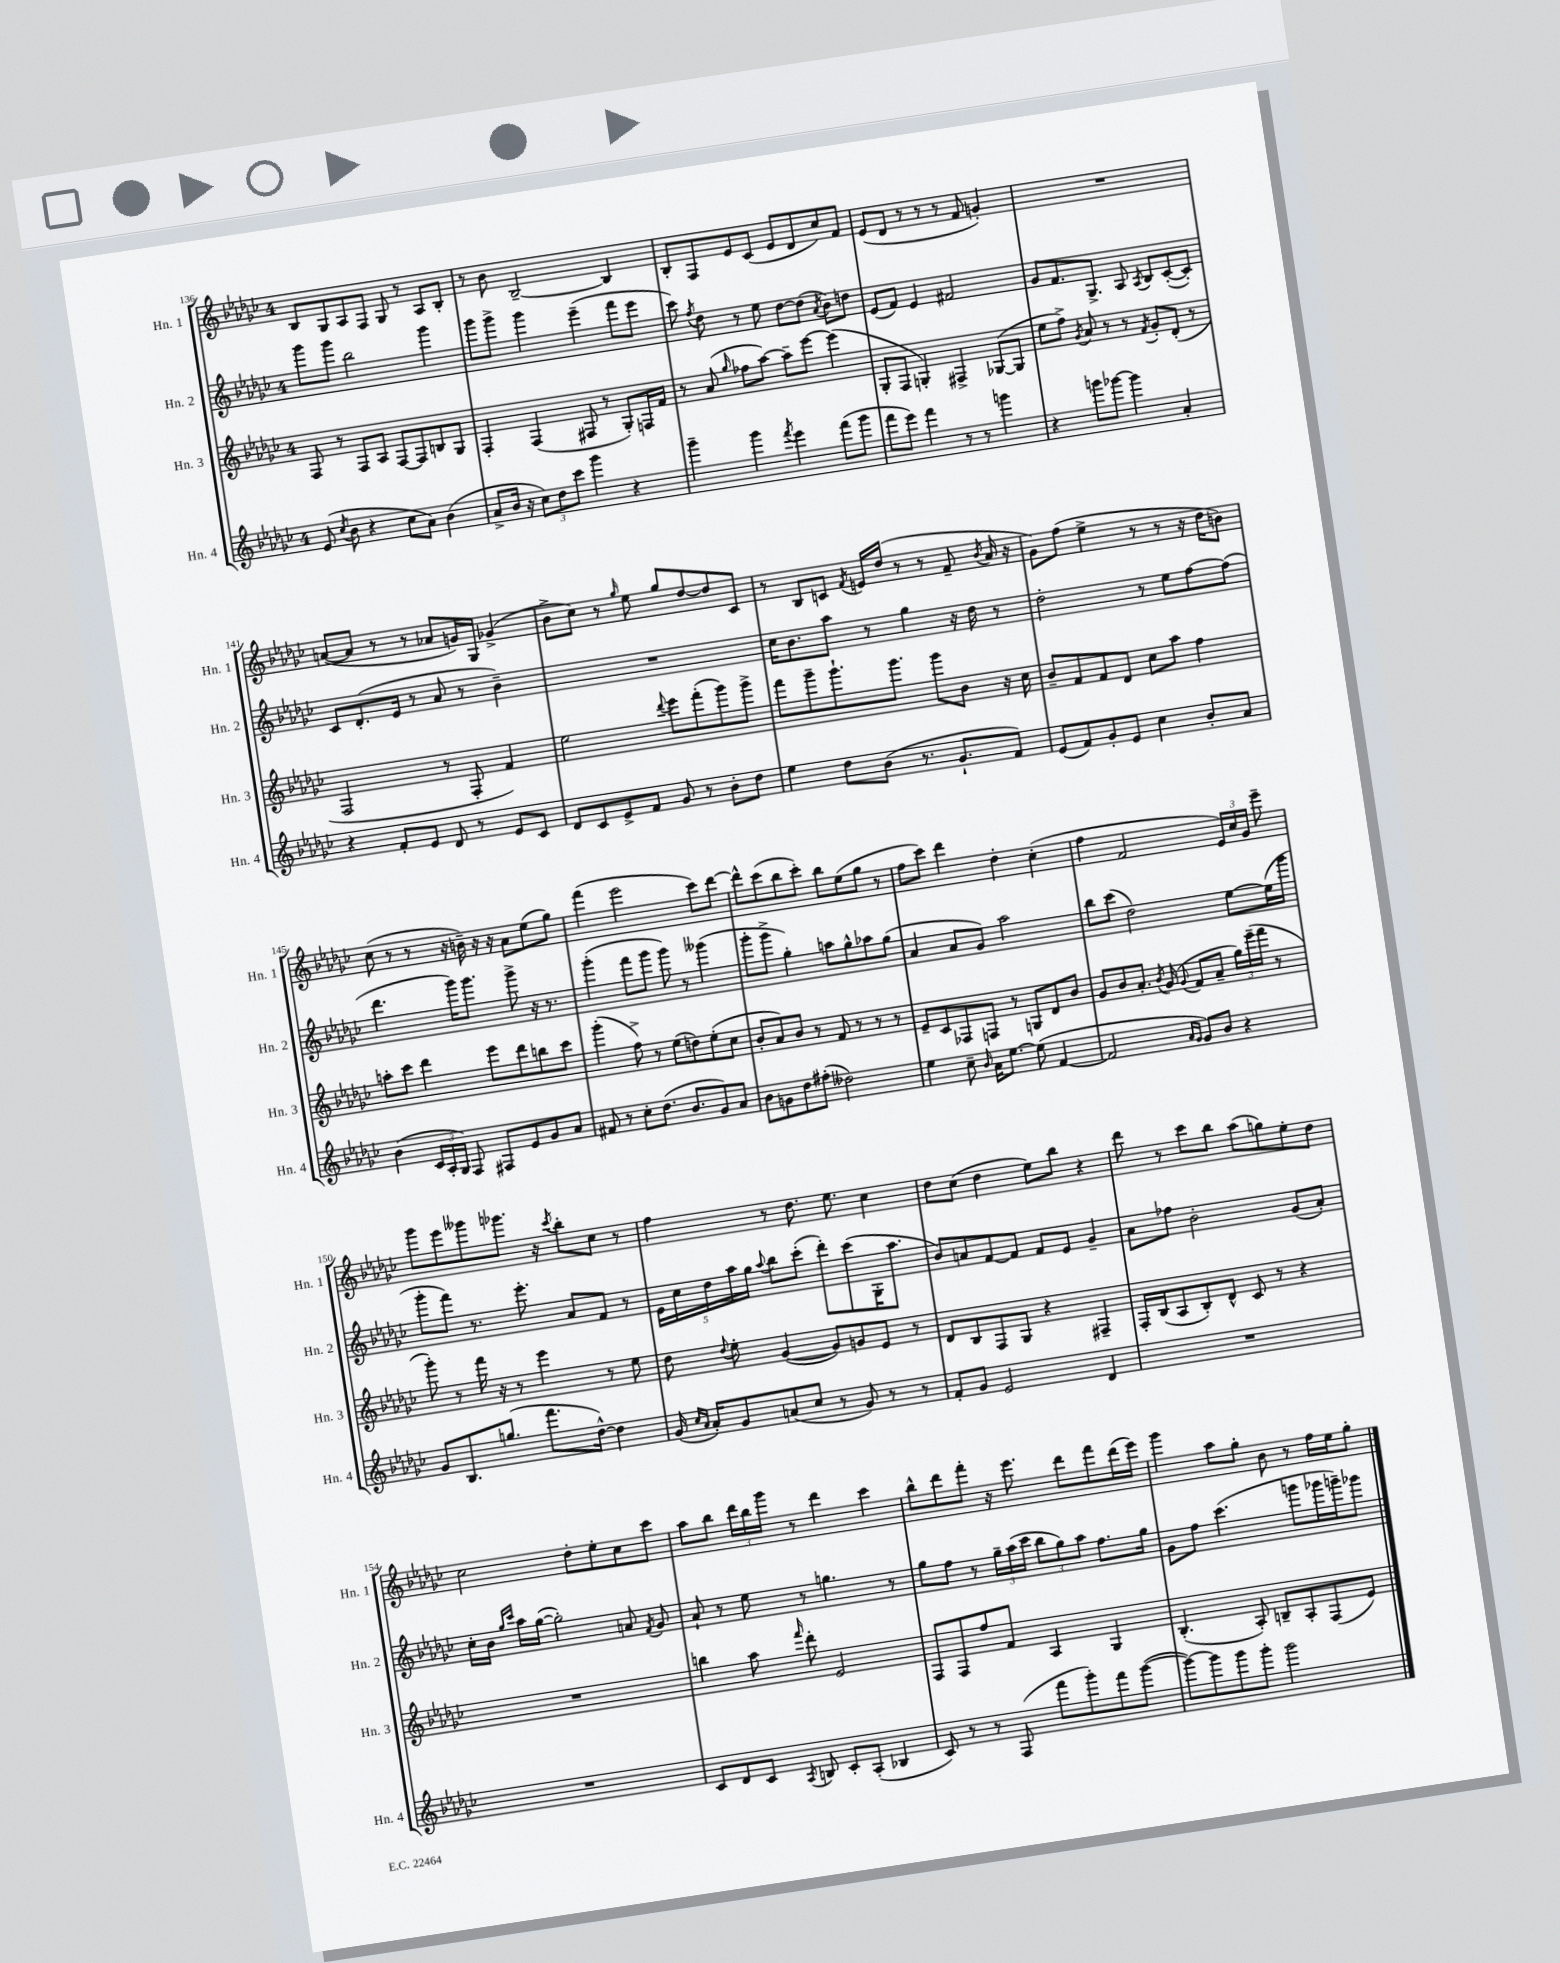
<<
\new StaffGroup <<
\new Staff = "s0" \with { instrumentName = "Hn. 1" shortInstrumentName = "Hn. 1" } {
    \clef treble \key ges \major \once \override Staff.TimeSignature.style = #'single-digit \time 4/4
    \autoBeamOff bes8[ ges8 aes8 f8] ges8 r8 aes8[ bes8]-. |
    r8 bes'8 bes2~-- bes4 |
    bes8[-. f8 ees'8 ces'8]( ees'8[ des'8 ces''8) f'8] |
    ees'8[( des'8] r8 r8 r8 f'8 g'4-.) |
    R1 |
    a'8[~( a'8] r8 r8 aes'8[ g'16) ges16] ges'4->( |
    bes'8[-> ces''8]) r8 \grace { ges''16 } ees''8 ges''8[ des''8~ des''8 ces'8] |
    r8 bes8[ c'8] \acciaccatura { f'8 } e'16[ des''16]( r8 r8 f'8-- \acciaccatura { bes'8 } aes'16 r16 |
    ges'8[) f''8]( ees''4-> r8 r8 r16 des''16[ b'8]) |
    ces''8( r8 r8 r16 b'16--) r16 r16 aes'8[ ees''8( ges''8]) |
    f'''4( ees'''2 ces'''8[) des'''8]~ |
    des'''8[-^ ces'''8( bes''8 ces'''8]-.) bes''8[ ees''8( ges''8] r8 |
    f''8[ ces'''8]) des'''4 des''4-. ces''4-.( |
    f''4 f'2 \tuplet 3/2 { ees'16[) ces''16 ges'16] } ees'''8-- |
    ges'''8[ ees'''8 geses'''8 ges'''8.] r16 \acciaccatura { ces'''8 } bes''8[-. ces''8] r8 |
    f''4 r8 des''8. ees''8. ces''4 |
    des''8[ ces''8]( des''4 ees''8[) bes''8] r4 |
    des'''8 r8 ces'''8[ bes''8] aes''8[( g''8) ees''8-. des''8] |
    ces''2 des''8[-. ees''8-. ces''8 ces'''8] |
    aes''8[ bes''8] \tuplet 3/2 { des'''16[ bes''16 ges'''16] } r8 des'''4 ces'''4 |
    bes''8[-^ des'''8 f'''8]-. r16 ees'''8. des'''8[ f'''8 des'''16( ees'''16]) |
    ges'''4 aes''8[ ges''8]-. bes'8 r8 f''16[ ees''16 ges''8]-. \bar "|." |
}
\new Staff = "s1" \with { instrumentName = "Hn. 2" shortInstrumentName = "Hn. 2" } {
    \clef treble \key ges \major \once \override Staff.TimeSignature.style = #'single-digit \time 4/4
    \autoBeamOff ges'''8[ ges'''8] bes''2 ges'''4 |
    ges'''8[ ges'''8]-> ges'''4 ees'''4--( f'''8[ ees'''8] |
    ces'''8) \acciaccatura { f''8 } des''8 r8 ees''8 des''8[~ des''8]( \acciaccatura { aes'8 } bes'8[) d''8] |
    ees'8[( f'8]) ees'4 fis'2 |
    ges'8[ f'8. ges8.]-> aes8 \acciaccatura { aes8 } bes8[ ces'8~-.( ces'8]-.) |
    ces'8[ des'8.-.( ees'16] r8 aes'8 r8 bes'4--) |
    R1 |
    ces''16[ bes'8. aes''8] r8 ges''4 r16 des''16 r8 |
    des''2-. r8 ees''8[ f''8~ f''8]( |
    des'''4. ges'''16[) ges'''8.] ges'''8-> r16 r8. |
    ges'''4-.( f'''8[ ges'''8] ges'''8) r8 geses'''4( |
    ges'''8[-. ges'''8]-> ges''4-.) a''8[ ges''8-^ aes''8 ges''8]( |
    aes'4 aes'8[ ges'8]) aes''2 |
    bes''8[ ces'''8]( des''2) ees''8[~ ees''16( ges'''16] |
    ges'''8[-. f'''8]) r8. ees'''8.-. aes'8[ f'8] r8 |
    \tuplet 5/4 { ees'16[ ces''16 des''16 aes''16 ges''16] } \appoggiatura { aes''8 } bes''8[ ces'''8]-.( des'''8[-.) ces'''8( ges16-. aes''8.] |
    bes'8[) a'8 f'8~ f'8] f'8[ ees'8] ges'4-- |
    aes'8[ fes''8] bes'2-. ges'8[( aes'8]-.) |
    ces''16[-. bes'16] \grace { ges''16[ ces'''16] } aes''16[ ges''16]~( ges''2-.) a'8 \acciaccatura { f'8 } ges'8 |
    aes'8-! r8 ees''8 r8 g''4. r8 |
    ges''8[ f''8] r8 \tuplet 3/2 { ges''16[-- aes''16( ces'''16] } \tuplet 3/2 { bes''8[ ges''8) aes''8] } f''8.[ ges''16] |
    ges'8[ f''8] ces'''4.( g'''8[ ges'''16 g'''16--) ges'''8] \bar "|." |
}
\new Staff = "s2" \with { instrumentName = "Hn. 3" shortInstrumentName = "Hn. 3" } {
    \clef treble \key ges \major \once \override Staff.TimeSignature.style = #'single-digit \time 4/4
    \autoBeamOff f8 r8 f8[ aes8] f8[~ f8 b8 ges8] |
    f4-. f4( fis8 r8 ges8[-.) f16 f'16] |
    r8 aes'8( \grace { ges''16 } fes''8[ aes''8]~) aes''8[-- ees'''8]~ ees'''4( |
    ges8[-. f8] g4-.) fis4-> ges8[~( ges8] |
    ees''8[ f''8]->) \acciaccatura { ges'8 } aes'8 r8 r8 \acciaccatura { f'8 } ges'8[-. des'8]-.( r8 |
    f2 r8 f8-. f'4) |
    ees''2 \appoggiatura { des'''8 } ees'''8[ f'''8-.( ges'''8) ges'''8]-> |
    f'''8[ ges'''8-- ges'''8.-! ges'''8.] ges'''8[ bes'8] r16 ces''16 |
    bes'8[-- f'8 f'8 des'8] ces''8[ aes''8] f''4 |
    a''8[-. ces'''8] des'''4 ees'''8[ des'''8 b''8 ces'''8] |
    ges'''4-.( f''8->) r8 ees''8[( d''8) ees''8-.( ces''8] |
    bes'8[-. aes'8) bes'8] r8 f'8 r8 r8 r8 |
    ees'8[-- ces'8 fes8 f8] r8 g8[ des'8 bes'8] |
    ges'8[ bes'8 aes'8.]-. \acciaccatura { bes'8 } ges'16( \appoggiatura { ges'8 } f'8[ aes'8]-- \tuplet 3/2 { ges''16[) ees'''16--( f'''16] } r8 |
    ges'''8-.) r8 f'''16 r16 r8 ees'''4 r8 ees''8 |
    des''8 \appoggiatura { des''8 } ees''8-. ges'4~( ges'8[) g'8 ees'8] r8 |
    des'8[ bes8 f8 ges8] r4 fis4-- |
    f16[-. bes16( aes8 bes8-.) des'8]-^ ces'8 r8 r4 |
    R1 |
    b''4 aes''8 \grace { f'''16 } des'''8-. ees'2 |
    f8[ f8 f''8 f'8] aes4 ges4 |
    bes4.-.( aes8-.) b8[-- aes8-. f8( ees'8]) \bar "|." |
}
\new Staff = "s3" \with { instrumentName = "Hn. 4" shortInstrumentName = "Hn. 4" } {
    \clef treble \key ges \major \once \override Staff.TimeSignature.style = #'single-digit \time 4/4
    \autoBeamOff ees'8( \acciaccatura { ces''8 } bes'8 r4 ces''8[ aes'8]) bes'4( |
    aes'8[-> bes'16] r16 \tuplet 3/2 { ces''8[) des''8 ces'''8] } ges'''4 r4 |
    ges'''4-- ges'''4 \acciaccatura { f'''8 } ees'''4 f'''8[( ges'''8] |
    f'''8[ ees'''8]) f'''4 r8 r8 g'''4 |
    r4 g'''8[ ges'''8]~ ges'''4 aes'4-. |
    r4 f'8[-. ees'8] des'8 r8 ees'8[ ces'8] |
    des'8[ ces'8 ees'8-> f'8] ges'8 r8 bes'8[-. des''8] |
    ees''4 des''8[ bes'8]( r8. ges'8.[-! f'8]) |
    ees'8[( f'8) ges'8-. ees'8] ces''4 bes'8[-. aes'8] |
    bes'4( \tuplet 3/2 { ces'16[ aes16-. ges16]) } f8 fis8[ ees'8 ges'8 aes'8] |
    fis'8 r8 ces''8[-. des''8.]( bes'8.[ ges'8) aes'8] |
    bes'8[ g'8 des''8 fis''8]-.( deses''2) |
    ees''4 ces''8-- \grace { bes'16 } aes'16[ ees''8.]~ ees''8( f'4~ |
    f'2 \grace { aes'16[ ges'16] } ges'8[) bes'8] r4 |
    ges'8[ bes8. g''8.]( f'''8.[ des''16]~-^) des''4 |
    ges'16( \grace { ces''16[ aes'16] } aes'16[-.) ges'8 a'8( ces''8] r8 ges'8) r8 r8 |
    f'8[-. ges'8] ees'2 des'4 |
    R1 |
    R1 |
    ces'8[ des'8 ces'8] \acciaccatura { aes8 } b8 ces'8[-. aes8]-.( bes4 |
    ces'8) r8 r8 f8( f'''8[ ges'''8-.) f'''8 ges'''8]~( |
    ges'''8[~) ges'''8 ges'''8 ges'''8]-. ges'''2 \bar "|." |
}
>>
>>
\layout { \context { \Score currentBarNumber = #136 } }
